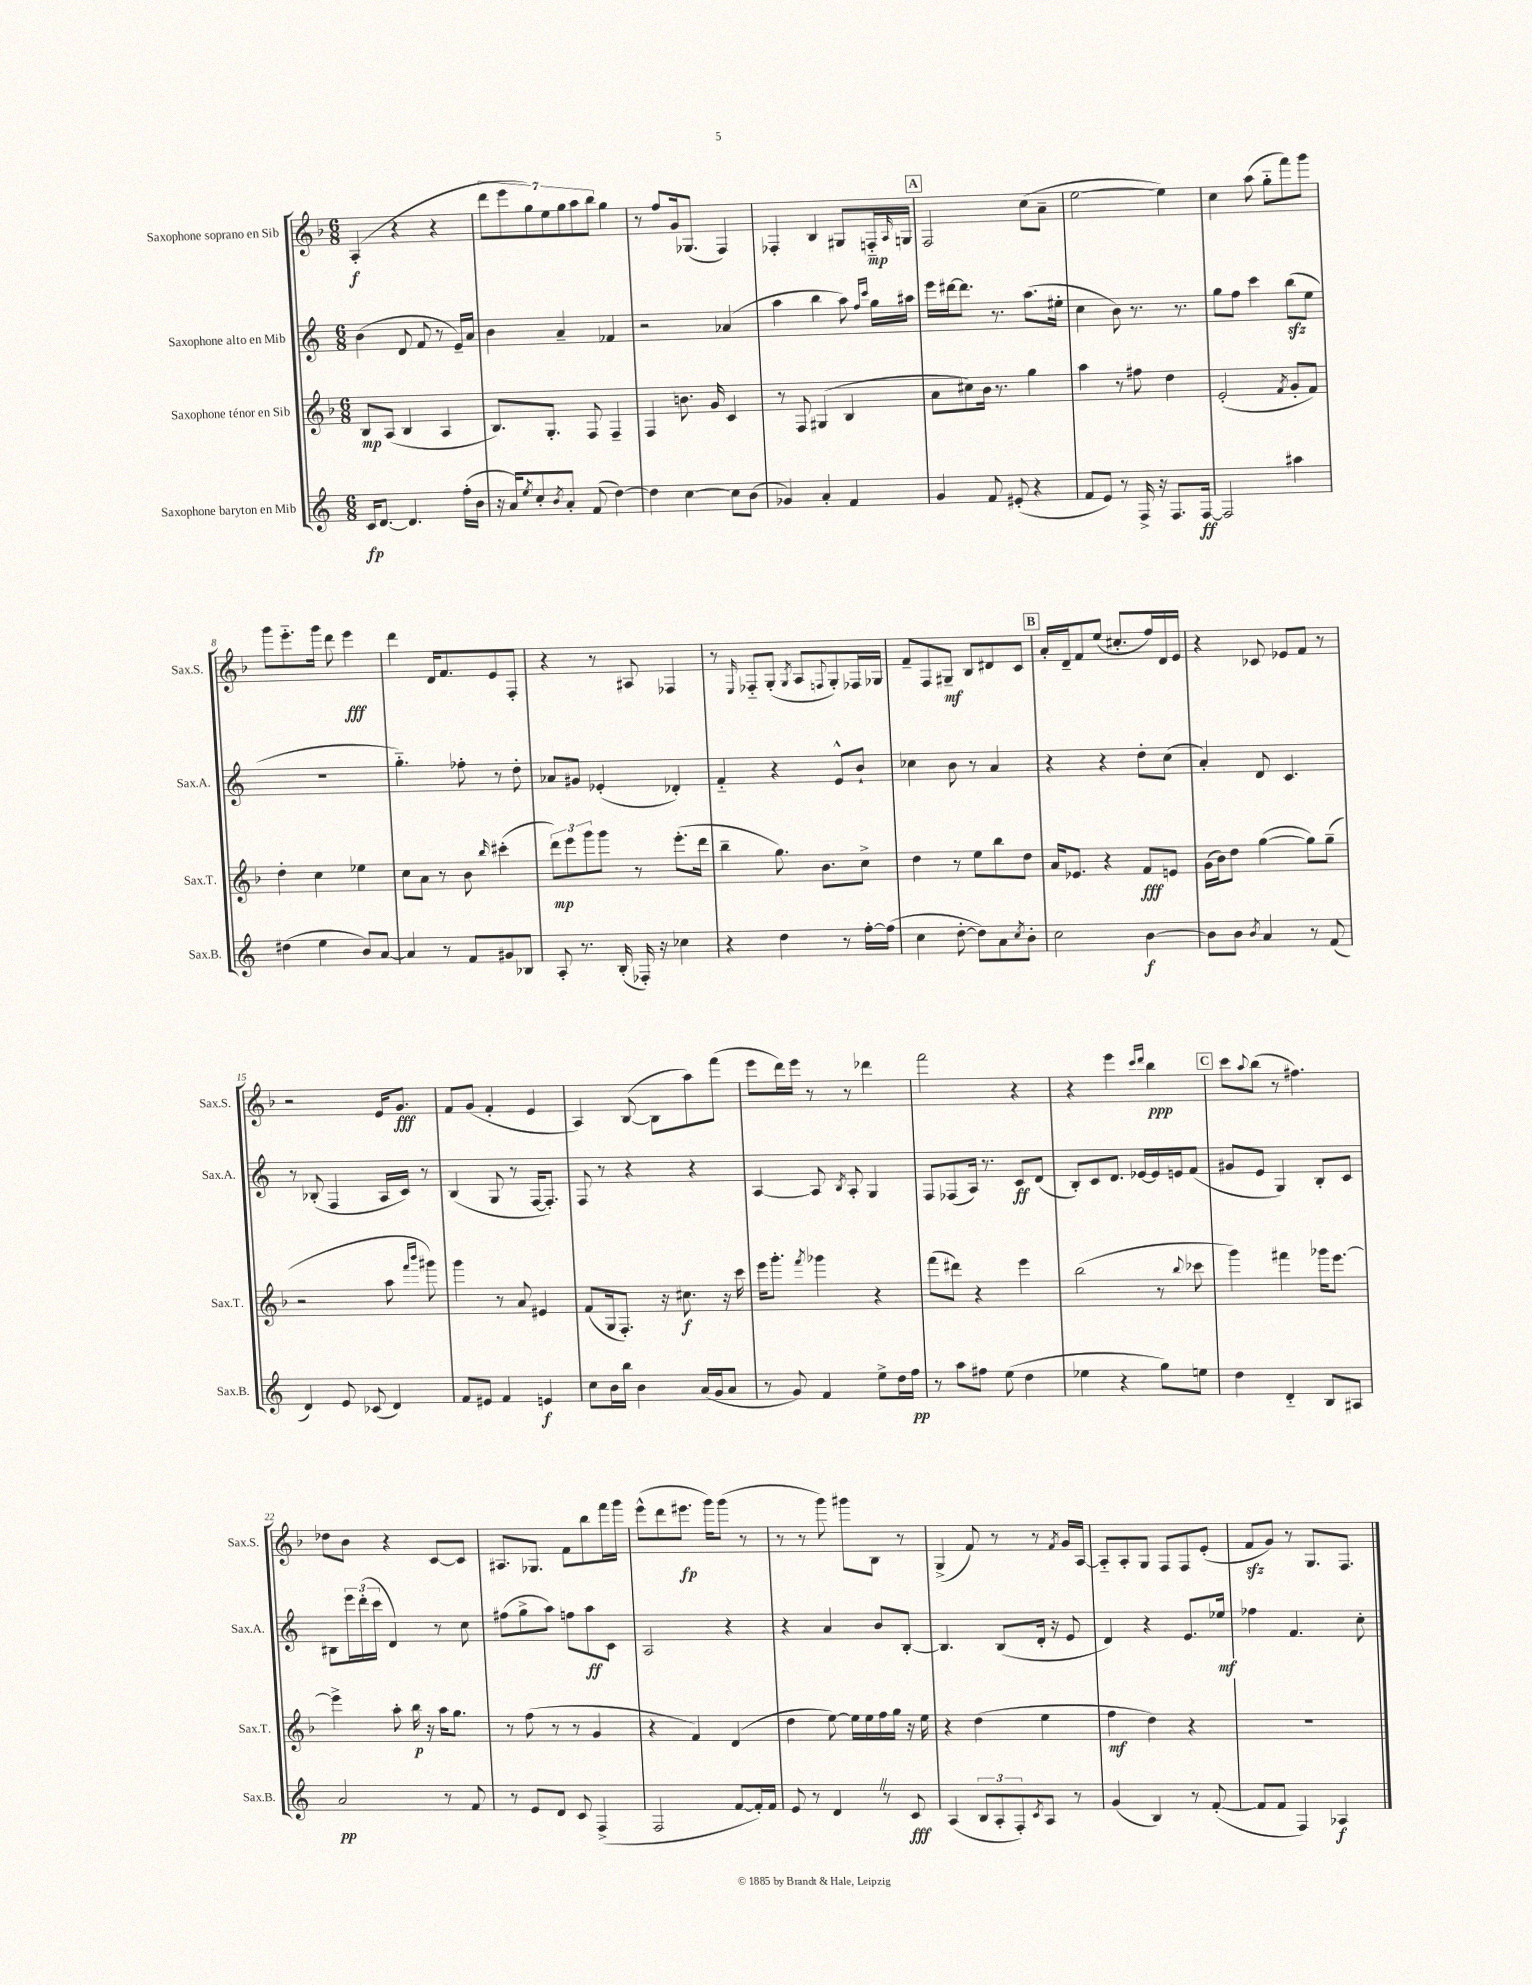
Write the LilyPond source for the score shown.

<<
\new StaffGroup <<
\new Staff = "s0" \with { instrumentName = "Saxophone soprano en Sib" shortInstrumentName = "Sax.S." } {
    \clef treble \key f \major \numericTimeSignature \time 6/8
    a4-.\f( r4 r4 |
    \tuplet 7/4 { d'''8 e'''8 g''8) e''8 g''8 a''8 bes''8 } g''4 |
    r8 f''8 g'16 ges8.( f4) |
    fes4-. bes4 gis8 f16-_\mp \grace { a16 } g16 |
    \mark \markup { \box "A" } f2 c''8( a'8-- |
    e''2~ e''4) |
    c''4 a''8( g''8-_ f'''8) g'''8 |
    g'''8 e'''8.-_ g'''16 d'''8 e'''4\fff |
    d'''4 d'16 f'8. e'8 f8-. |
    r4 r8 ais8 fes4 |
    r8 \grace { e16 } fes8-_ g8-.( \acciaccatura { g8 } a8 \appoggiatura { f8 } g8-.) fes16 ges16 |
    f'8-- f8 gis8--\mf bes8 dis'8 c'8 |
    \mark \markup { \box "B" } a'16-. d'16-- f'8 e''8( cis''8.-. f''16) d'16 e'16 |
    r4 ces'8 ees'8 f'8 r8 |
    r2 e'16 g'8.\fff |
    f'8 g'8( f'4-. e'4 |
    a4) bes8~( bes8 a''8) f'''8( |
    e'''8 d'''16) e'''16 r8 r8 des'''4 |
    f'''2 r4 |
    r4 e'''4 \grace { c'''16 d'''16 } bes''4\ppp |
    \mark \markup { \box "C" } c'''8 \appoggiatura { a''8 } bes''8( r8 fis''4.) |
    des''8 bes'8 r4 c'8~ c'8 |
    ais8. ges8. f'8 bes''8 f'''16 g'''16 |
    e'''8-^( d'''8 eis'''8.\fp g'''16) g'''8( r8 |
    r8 r8 g'''8) gis'''8 bes8 r8 |
    g4->( f'8) r8 r8 \acciaccatura { f'8 } g'16 a16~ |
    a8-_ a8-. g8 f8 f8 e'8-.( |
    f'8\sfz g'8) r8 g8. f8. \bar "|." |
}
\new Staff = "s1" \with { instrumentName = "Saxophone alto en Mib" shortInstrumentName = "Sax.A." } {
    \clef treble \key c \major \numericTimeSignature \time 6/8
    b'4( d'8 f'8 r8 e'16--) a'16 |
    b'4 a'4-- fes'4 |
    r2 aes'4( |
    a''4 b''4 a''8) \grace { f''16 c'''16 } g''16 ais''16 |
    \mark \markup { \box "A" } e'''16 dis'''16~ dis'''8. r8. a''8.( eis''16-. |
    c''4 b'8) r8. r8. |
    g''8 f''8 c'''4 b''8\sfz( e''8 |
    R2. |
    g''4.-_) fes''8-. r8 d''8-. |
    aes'8 gis'8 ees'4-.( des'4-.) |
    f'4-_ r4 e'8-^ b'8-! |
    ces''4 b'8 r8 a'4 |
    \mark \markup { \box "B" } r4 r4 d''8-. c''8( |
    a'4-.) d'8 c'4. |
    r8 bes8-.( f4 a16 c'16) r8 |
    b4( g8 r8 f16~ f8.-.) |
    f8 r8 r4 r4 |
    a4~ a8 \acciaccatura { b8 } a8-. g4 |
    f8 fes8( a16) r8. c'8\ff d'8( |
    b8-.) c'8 d'8. ees'16~ ees'16 e'16 f'8( |
    \mark \markup { \box "C" } gis'8 e'8 g4) b8-. c'8 |
    bis8 \tuplet 3/2 { e'''16 d'''16-.( c'''16 } d'4) r8 c''8 |
    fis''8( g''8-> a''8) f''8 a''8\ff c'8 |
    a2 r4 |
    r4 a'4 b'8 b8~-. |
    b4. b8( d'16-. r16 e'8 |
    d'4) r4 e'8. ees''16\mf |
    fes''4 f'4. c''8-. \bar "|." |
}
\new Staff = "s2" \with { instrumentName = "Saxophone ténor en Sib" shortInstrumentName = "Sax.T." } {
    \clef treble \key f \major \numericTimeSignature \time 6/8
    bes8\mp a8( bes4 a4 |
    bes8.) g8.-. f8 f4-- |
    f4 b'8. g'16 c'4 |
    r8 f8 gis4( bes4 |
    \mark \markup { \box "A" } a'8 cis''8) bes'16 r8. g''4 |
    a''4 r8 fis''8 d''4 |
    e'2-.( \acciaccatura { f'8 } g'8-. f'8) |
    d''4-. c''4 ees''4 |
    c''8 a'8 r8 bes'8 \grace { bes''16 } cis'''4-.( |
    \tuplet 3/2 { d'''8\mp) e'''8 g'''8 } g'''8 r8 e'''8.-.( d'''16 |
    bes''4-- g''8.) bes'8. c''8-> |
    d''4 r8 e''8 bes''8 d''8 |
    \mark \markup { \box "B" } a'16 ees'8. r4 f'8\fff e'8 |
    g'16( bes'16) d''8 g''4~( g''8) g''8--( |
    r2 a''8 \grace { f'''16 bes'''16 } gis'''8) |
    g'''4 r8 a'8 eis'4 |
    f'8( g16 f8.-.) r16 cis''8.\f r16 c'''16 |
    e'''16 g'''8.-. \acciaccatura { f'''8 } ges'''4 r4 |
    f'''8( dis'''8) r4 e'''4 |
    bes''2( r8 \appoggiatura { bes''8 } ces'''8 |
    \mark \markup { \box "C" } g'''4) fis'''4 ges'''16 e'''8.~ |
    e'''4-> a''8-. bes''16\p r16 a''16 g''8. |
    r8 f''8( r8 r8 g'4 |
    r4 f'4) d'4( |
    d''4 e''8~) e''16 e''16 f''16 g''16 r16 e''16 |
    r4 d''4( e''4 |
    f''4\mf d''4) r4 |
    R2. \bar "|." |
}
\new Staff = "s3" \with { instrumentName = "Saxophone baryton en Mib" shortInstrumentName = "Sax.B." } {
    \clef treble \key c \major \numericTimeSignature \time 6/8
    c'16\fp d'8.~ d'4. f''16-.( b'16 |
    r16 a'16) \acciaccatura { e''8 } c''8-. \acciaccatura { b'8 } a'8-. f'8( d''4~) |
    d''4 c''4~ c''8 b'8( |
    ges'4) a'4-. f'4 |
    \mark \markup { \box "A" } g'4 f'8 eis'8-.( r4 |
    f'8 e'8) r8 f16-> r16 f8. f16~\ff |
    f2 ais''4 |
    dis''4( e''4 b'8) a'8~ |
    a'4 r8 f'8 gis'8 bes8 |
    a8-. r8. b16-.( fes16-.) r16 ces''4 |
    r4 d''4 r8 f''16~-. f''16( |
    c''4 d''8~-. d''8) a'8 \acciaccatura { c''8 } b'8-. |
    \mark \markup { \box "B" } c''2 b'4~\f |
    b'8 b'8 \acciaccatura { b'8 } a'4 r8 f'8( |
    d'4) e'8 ces'8( d'4) |
    f'8 eis'8 f'4 e'4\f |
    c''8 b'16 b''16 b'4 a'16( g'16 a'8 |
    r8 g'8) f'4 e''8-> d''16 f''16\pp |
    r8 a''8 fis''8 e''8( d''4 |
    ees''4 r4 g''8) e''8 |
    \mark \markup { \box "C" } d''4 d'4-_ b8 ais8 |
    a'2\pp r8 f'8 |
    r8 e'8 d'8 c'8 f4->( |
    f2 f'8~ f'16-.) f'16 |
    e'8 r8 d'4 \once \override BreathingSign.text = \markup { \musicglyph "scripts.caesura.straight" } \breathe r8 c'8\fff |
    a4( \tuplet 3/2 { b8 a8-. f8-.) } \acciaccatura { c'8 } a8 r8 |
    g'4( b4) r8 f'8~-.( |
    f'8 f'8 f4) aes4\f \bar "|." |
}
>>
>>
